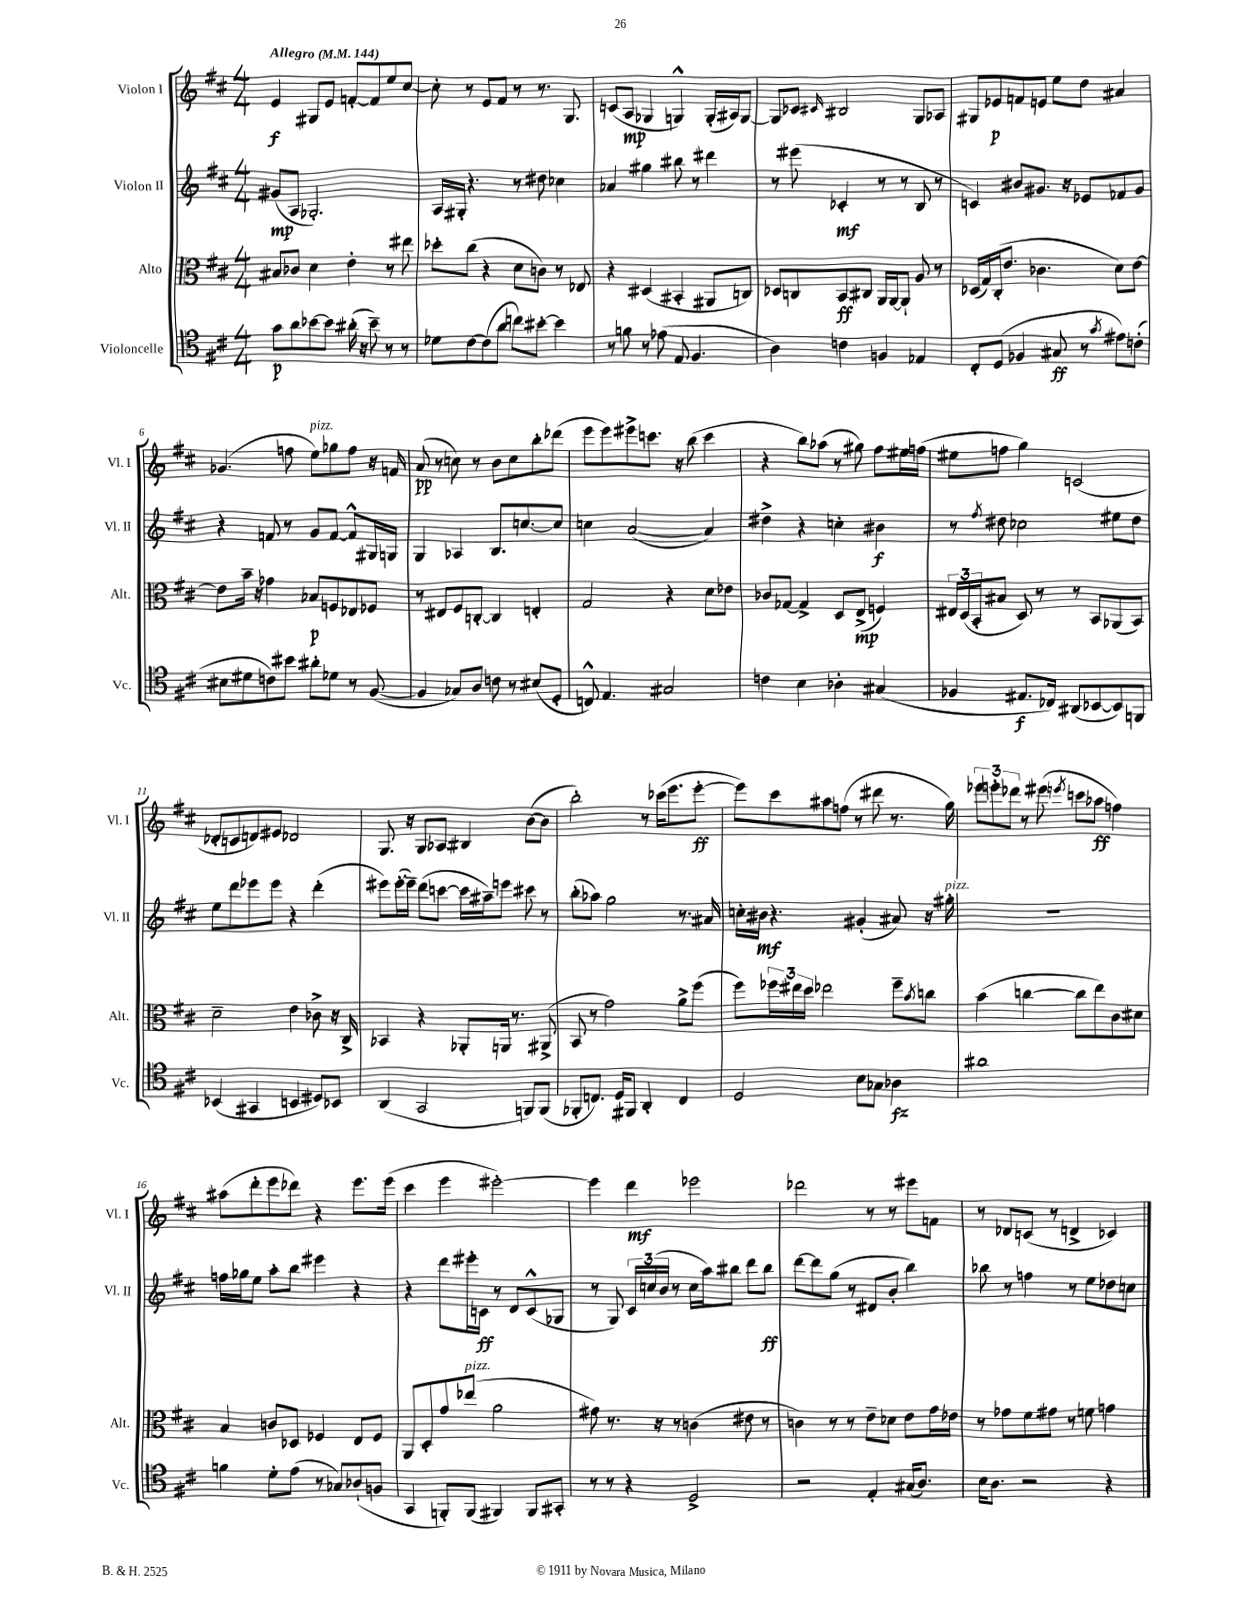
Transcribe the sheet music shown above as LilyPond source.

<<
\new StaffGroup <<
\new Staff = "s0" \with { instrumentName = "Violon I" shortInstrumentName = "Vl. I" } {
    \clef treble \key d \major \numericTimeSignature \time 4/4 \tempo "Allegro" 4 = 144
    e'4\f gis8 e'8 f'8~-. f'8 e''8 cis''8~ |
    cis''8-. r8 e'8 fis'8 r8 r8. g8. |
    c'8( a8\mp ges4 g4-^) g16-.( ais16) g8~ |
    g8 ces'8 \grace { cis'16 } bis2 g8 aes8 |
    gis8 ees'8\p f'8 e'8 e''8 d''8 ais'4 |
    ges'4.( f''8 e''8^\markup { \italic "pizz." }) ges''8 f''8 r16 f'16 |
    a'8\pp( r8 c''8) r8 b'8 c''8 b''8-. des'''8( |
    e'''8 e'''8) eis'''8-> c'''8. r16 b''8( c'''4 |
    r4 b''8) aes''8( r8 gis''8) fis''8 eis''16 f''16( |
    eis''8 f''8 g''4) c'2( |
    des'8-. c'8 d'8) eis'8 des'2 |
    g8. r16 g8 aes8 bis4 b'8~( b'8 |
    b''2-.) r8 ces'''16( e'''8. e'''8~-.\ff |
    e'''8) cis'''8 ais''8 f''8( r8 dis'''8 r8. g''16) |
    \tuplet 3/2 { ees'''8 e'''8-. des'''8 } r8 eis'''8( \acciaccatura { e'''8 } c'''8 aes''8\ff f''4) |
    ais''8( d'''8-. e'''8 des'''8) r4 e'''8. e'''16( |
    cis'''4 e'''4 eis'''2~-.) |
    eis'''4 d'''4\mf ees'''2 |
    des'''2 r8 r8 eis'''8 f'8 |
    r8 des'8 c'8( r8 d'4-> ces'4) \bar "|." |
}
\new Staff = "s1" \with { instrumentName = "Violon II" shortInstrumentName = "Vl. II" } {
    \clef treble \key d \major \numericTimeSignature \time 4/4
    gis'8\mp( a8 ges2.-.) |
    a16 gis16-. r4. r8 dis''8 ces''4 |
    aes'4 gis''4 bis''8 r8 dis'''4 |
    r8 eis'''8( ces'4-.\mf r8 r8 b8 r8 |
    c'4) bis'8 gis'8. r16 ees'8 fes'8 gis'8 |
    r4 f'8 r8 g'8 f'8~ f'8-^ gis16 g16 |
    g4 aes4 b8. c''8.~ c''8 |
    c''4 a'2~( a'4) |
    dis''4-> r4 c''4-. bis'4\f |
    r8 \acciaccatura { fis''8 } dis''8 ces''2 eis''8 dis''8 |
    e''8 d'''8 ees'''8 ees'''8 r4 d'''4-.( |
    eis'''8) eis'''16~-.( eis'''16--) d'''8( c'''8~ c'''16 ais''16--) e'''8 cis'''8 r8 |
    b''8-.( aes''8) g''2 r8. ais'16 |
    c''16-. bis'16\mf r4. gis'4-.( ais'8) r16 gis''16-.^\markup { \italic "pizz." } |
    R1 |
    f''16 ges''16 e''8 a''8-. b''8 eis'''4 r4 |
    r4 d'''8 eis'''16-. c'16\ff r8 d'8 c'8-^( ges8 |
    r8 g8) \tuplet 3/2 { cis'16 c''16( b'16 } r8 c''16 a''16) bis''8 d'''8 bis''8\ff |
    d'''8~ d'''8 g''8( r8 dis'8 b'8-. b''4) |
    bes''8 r8 f''4 r8 e''8 des''8 c''8 \bar "|." |
}
\new Staff = "s2" \with { instrumentName = "Alto" shortInstrumentName = "Alt." } {
    \clef alto \key d \major \numericTimeSignature \time 4/4
    bis8 ces'8 d'4 e'4-. r8 eis''8 |
    des''8-. cis''8( r4 d'8 c'8) r8 ees8 |
    r4 dis4( bis,4-. ais,8 c8) |
    des8 c8 b,8\ff cis8 a,16 a,16~ a,8-! a8 r8 |
    des16( g16) cis16-.( e'8. ces'4. d'8) e'8~ |
    e'8 b'16-- r16 ges'4 bes8\p f8 ees8 fes8 |
    r8 eis8 fis8 c8~-. c4 e4-. |
    g2 r4 d'8 ees'8 |
    ces'8 ges8~ ges4-> d8 e8->\mp( f4) |
    \tuplet 3/2 { eis16 d16( b,16-. } bis8 d8) r8 r8 b,8 aes,8( b,8) |
    d'2-- e'4 ces'8-> r16 cis16-> |
    bes,4 r4 aes,8-. a,16 r8. ais,8->( |
    b,8 r8 g'2) a'8-> fis''8( |
    fis''8) \tuplet 3/2 { fes''16 eis''16 d''16 } ees''2 fes''8-- \acciaccatura { b'8 } c''8 |
    b'4( c''4~ c''8 e''8) cis'8 dis'8 |
    b4 c'8 des8 fes4 e8 fes8 |
    a,8 d8-. g'8 ees''8^\markup { \italic "pizz." }( a'2 |
    gis'8) r8. r16 r8 c'4( eis'8 r8 |
    c'4) r8 r8 e'8-- des'8 e'8 g'16 ees'16 |
    r8 ges'8 fis'8 gis'8 r8 f'8 g'4 \bar "|." |
}
\new Staff = "s3" \with { instrumentName = "Violoncelle" shortInstrumentName = "Vc." } {
    \clef tenor \key d \major \numericTimeSignature \time 4/4
    g'8\p a'8 bes'8~ bes'8 ais'16-.( r16 bes'8--) r8 r8 |
    des'8 cis'8~ cis'8( a'8 c''8) bis'8~-. bis'4 |
    r8 f'8 r8 ees'8( e8 fis4. |
    a4) c'4 f4 ees4 |
    cis8-. d8( fes4 gis8\ff r8 \acciaccatura { g'8 } eis'8) c'8-.( |
    bis8 dis'8 c'8) bis'8 ais'8-. des'8 r8 fis8~( |
    fis4 ges8) a8 c'8 r8 bis8( d8-. |
    c8-^) e4. gis2 |
    c'4 b4 aes4-. gis4( |
    fes4 eis8.\f ces16) ais,8( bes,8~ bes,8) f,8 |
    bes,4( gis,4 b,4 dis8) bes,8 |
    a,4( g,2 f,8) f,8( |
    fes,8-. c8.) d16 fis,8 a,4-. c4 |
    d2 b8 ges8 aes4\fz |
    ais'1 |
    f'4 d'8-. e'8( r8 ges8) aes8-!( f8 |
    g,4 f,8-.) f,8( fis,4) fis,8 gis,8-. |
    r8 r8 r4 d2-> |
    r2 e4-. gis16( a8.) |
    b16 a8. r2 r4 \bar "|." |
}
>>
>>
